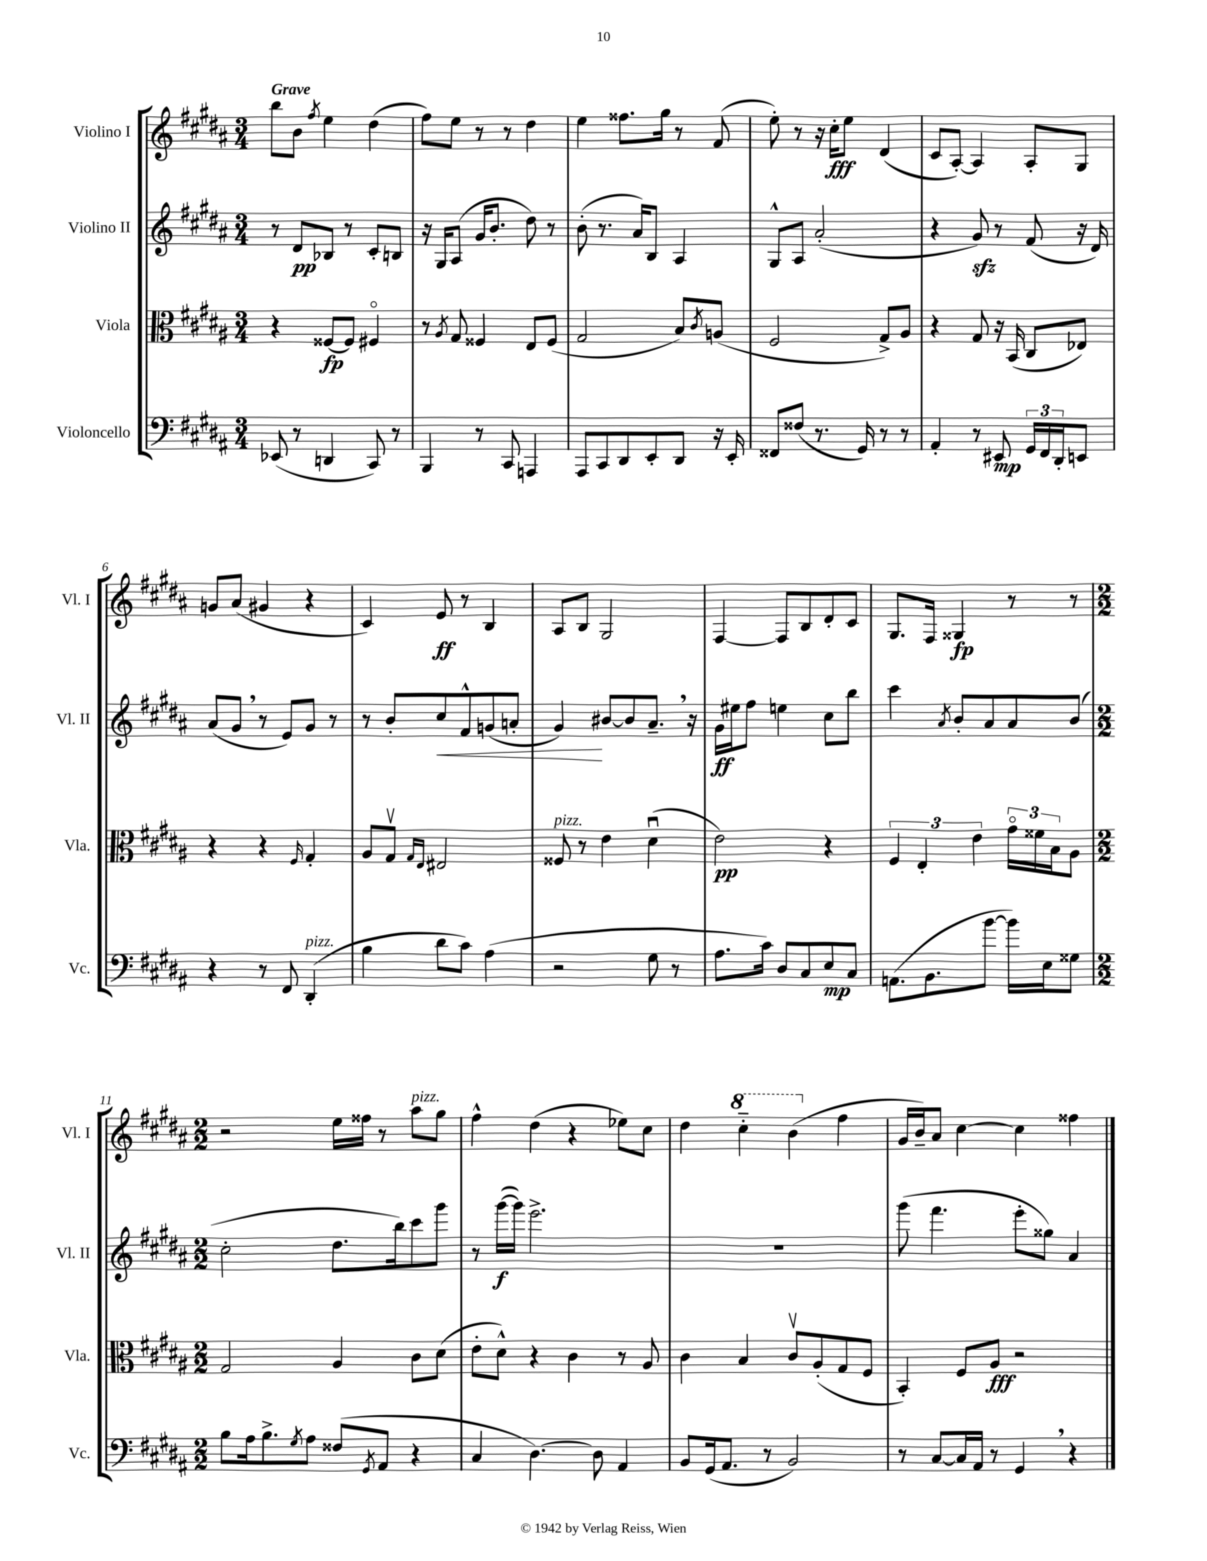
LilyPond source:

<<
\new StaffGroup <<
\new Staff = "s0" \with { instrumentName = "Violino I" shortInstrumentName = "Vl. I" } {
    \clef treble \key b \major \numericTimeSignature \time 3/4 \tempo "Grave"
    b''8 b'8 \acciaccatura { fis''8 } e''4 dis''4( |
    fis''8) e''8 r8 r8 dis''4 |
    e''4 fisis''8. gis''16 r8 fis'8( |
    e''8-.) r8 r16 cis''16-.\fff e''8 dis'4( |
    cis'8 ais8~-.) ais4 ais8-. gis8 |
    g'8 ais'8( gis'4 r4 |
    cis'4) e'8\ff r8 b4 |
    ais8 b8 gis2 |
    fis4~ fis8 b8 dis'8-. cis'8 |
    gis8. fis16 gisis4\fp r8 r8 |
    \numericTimeSignature \time 2/2 r2 e''16 fisis''16 r8 ais''8^\markup { \italic "pizz." } gis''8 |
    fis''4-^ dis''4( r4 ees''8) cis''8 |
    dis''4 \ottava #1 cis'''4-_ b''4( \ottava #0 fis''4 |
    gis'16 b'16--) ais'8 cis''4~ cis''4 fisis''4 \bar "|." |
}
\new Staff = "s1" \with { instrumentName = "Violino II" shortInstrumentName = "Vl. II" } {
    \clef treble \key b \major \numericTimeSignature \time 3/4
    r8 dis'8\pp bes8 r8 cis'8-. b8 |
    r16 gis16 ais8( gis'16 b'8.-. dis''8) r8 |
    b'8-.( r8. ais'16) b8 ais4 |
    gis8-^ ais8 ais'2-.( |
    r4 gis'8\sfz) r8 fis'8( r16 dis'16) |
    ais'8( gis'8 \breathe r8 e'8) gis'8 r8 |
    r8 b'8-. cis''8\< fis'8-^ g'8( a'8-. |
    gis'4\!) bis'8~ bis'8 ais'8.-- \breathe r16 |
    gis'16\ff eis''16 fis''8 e''4 cis''8 b''8 |
    cis'''4 \acciaccatura { ais'8 } b'8-. ais'8 ais'8 b'8( |
    \numericTimeSignature \time 2/2 cis''2-. dis''8. b''16) cis'''8 gis'''8 |
    r8 gis'''16~\f( gis'''16) e'''2.-> |
    R1 |
    gis'''8( fis'''4. e'''8-. gisis''8) ais'4 \bar "|." |
}
\new Staff = "s2" \with { instrumentName = "Viola" shortInstrumentName = "Vla." } {
    \clef alto \key b \major \numericTimeSignature \time 3/4
    r4 fisis8~\fp fisis8 fis4\flageolet |
    r8 \acciaccatura { ais8 } gis8 fisis4 e8 fisis8( |
    gis2 b8) \acciaccatura { cis'8 } a8( |
    fis2 gis8->) ais8 |
    r4 gis8 r16 b,16( cis8 ees8) |
    r4 r4 \grace { fis16 } gis4-. |
    ais8 gis8\upbow \grace { gis16 e16 } eis2 |
    fisis8^\markup { \italic "pizz." } r8 e'4 dis'4\downbow( |
    e'2\pp) r4 |
    \tuplet 3/2 { fis4 e4-. e'4 } \tuplet 3/2 { gis'16\flageolet fisis'16 b16 } ais8 |
    \numericTimeSignature \time 2/2 gis2 ais4 cis'8 dis'8( |
    e'8-. dis'8-^) r4 cis'4 r8 ais8 |
    cis'4 b4 cis'8\upbow ais8-.( gis8 fis8 |
    b,4-.) fis8 ais8\fff r2 \bar "|." |
}
\new Staff = "s3" \with { instrumentName = "Violoncello" shortInstrumentName = "Vc." } {
    \clef bass \key b \major \numericTimeSignature \time 3/4
    ees,8( r8 d,4 cis,8) r8 |
    b,,4 r8 cis,8 a,,4 |
    ais,,8 cis,8 dis,8 e,8-. dis,8 r16 e,16-. |
    fisis,8 fisis8( r8. gis,16) r8 r8 |
    ais,4-. r8 eis,8\mp \tuplet 3/2 { gis,16 fis,16 dis,16-. } e,8 |
    r4 r8 fis,8 dis,4-.^\markup { \italic "pizz." }( |
    b4 dis'8 cis'8) ais4( |
    r2 gis8 r8 |
    ais8. cis'16) dis8 cis8 e8\mp cis8 |
    a,8.( b,8. b'8~ b'16) e16 gisis8 |
    \numericTimeSignature \time 2/2 b8 ais16 b8.-> \acciaccatura { gis8 } ais8 fisis8( \acciaccatura { gis,8 } ais,8 r4 |
    cis4 dis4.~) dis8 ais,4 |
    b,8 gis,16( ais,8. r8 b,2) |
    r8 cis8~ cis16 ais,16 r8 gis,4 \breathe r4 \bar "|." |
}
>>
>>
